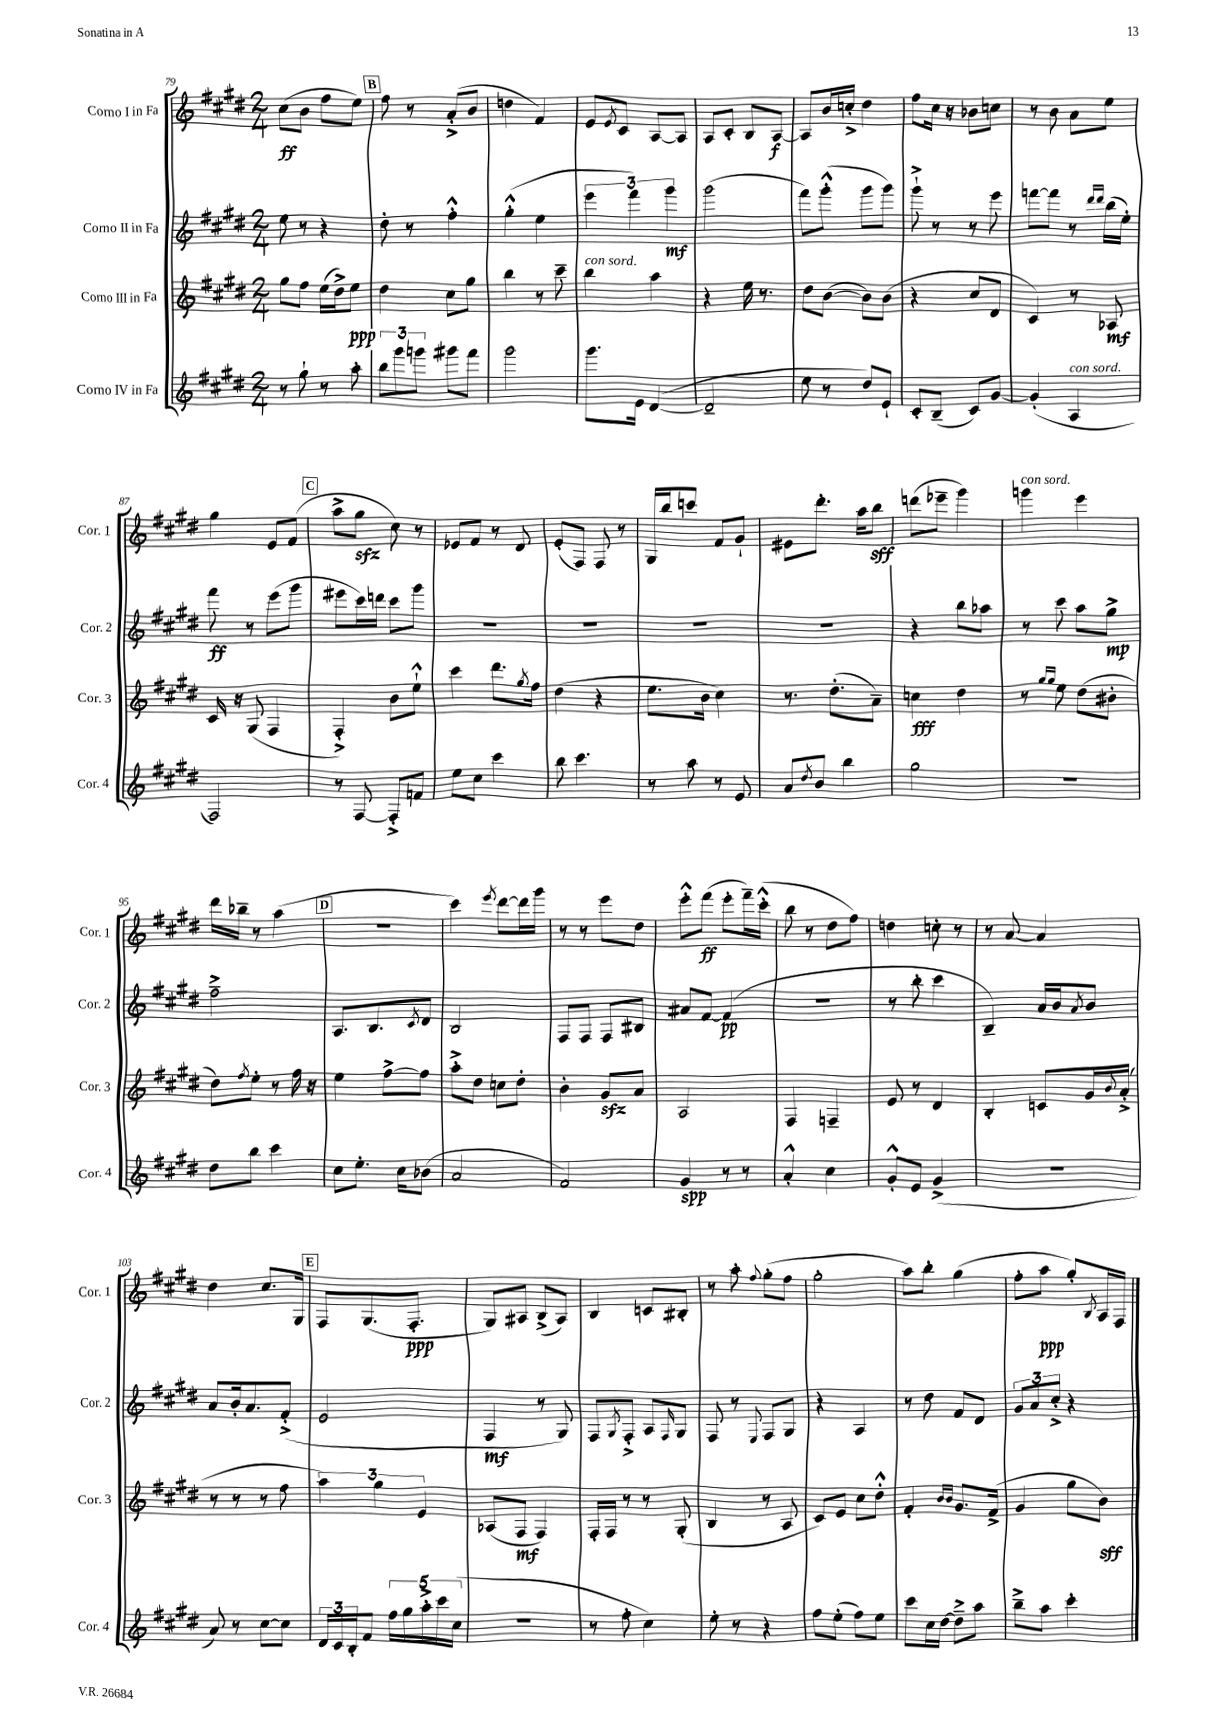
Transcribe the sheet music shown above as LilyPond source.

<<
\new StaffGroup <<
\new Staff = "s0" \with { instrumentName = "Corno I in Fa" shortInstrumentName = "Cor. 1" } {
    \clef treble \key e \major \numericTimeSignature \time 2/4
    cis''8\ff( b'8 fis''8 e''8) |
    \mark \markup { \box "B" } fis''8 r8 a'8-.->( b'8 |
    d''4 fis'4) |
    e'8 \acciaccatura { e'8 } cis'8 a8~ a8 |
    a8 cis'8-. b8 a8~\f |
    a8 b'16 c''16-.-> dis''4 |
    fis''8 cis''16 r16 bes'8 c''8 |
    r8 b'8 a'8 e''8 |
    gis''4 e'8 fis'8( |
    \mark \markup { \box "C" } a''8-> gis''8\sfz cis''8) r8 |
    ees'8 fis'8 r8 dis'8 |
    e'8-.( fis8) fis8 r8 |
    gis16 b''16 c'''8 fis'8 gis'8-! |
    eis'8 dis'''8.-. a''16 b''8\sff |
    d'''8( ees'''8-- gis'''4) |
    g'''4^\markup { \italic "con sord." } e'''4 |
    dis'''16 bes''16-- r8 a''4( |
    \mark \markup { \box "D" } R2 |
    cis'''4) \acciaccatura { e'''8 } dis'''8~ dis'''16 gis'''16 |
    r8 r8 e'''8 dis''8 |
    e'''8-.-^ fis'''8\ff( e'''8-. fis'''16--) cis'''16-.-^( |
    b''8 r8 dis''8 fis''8) |
    d''4 c''8-. r8 |
    r8 a'8~ a'4 |
    dis''4 cis''8. gis16 |
    \mark \markup { \box "E" } fis8 gis8.( fis8.-.\ppp |
    gis8) ais8 b8->( ais8) |
    b4 c'8 bis8-. |
    r8 a''8-. \appoggiatura { fis''8 } gis''8-.( fis''8 |
    gis''2-. |
    a''8) b''8-. gis''4( |
    fis''8-. a''8\ppp gis''8-.) \acciaccatura { b8 } a16 fis16 \bar "|." |
}
\new Staff = "s1" \with { instrumentName = "Corno II in Fa" shortInstrumentName = "Cor. 2" } {
    \clef treble \key e \major \numericTimeSignature \time 2/4
    e''8 r8 r4 |
    \mark \markup { \box "B" } dis''8-. r8 fis''4-.-^ |
    gis''4-.-^( e''4 |
    \tuplet 3/2 { e'''4 fis'''4) gis'''4\mf } |
    gis'''2( |
    fis'''8) gis'''8-.-^( gis'''8 gis'''8) |
    gis'''8-!-> r8 r8 e'''8 |
    f'''8~ f'''8 r8 \grace { dis'''16 dis'''16 } b''16( e''16-.) |
    fis'''8\ff r8 e'''8( gis'''8 |
    \mark \markup { \box "C" } eis'''8 cis'''16) d'''16 cis'''8 gis'''8 |
    R2 |
    R2 |
    R2 |
    R2 |
    r4 b''8 aes''8 |
    r8 cis'''8 a''8 gis''8->\mp |
    fis''2---> |
    \mark \markup { \box "D" } a8. b8. \acciaccatura { cis'8 } dis'8 |
    b2 |
    fis8 fis8 fis8 bis8 |
    ais'8 fis'8~ fis'4\pp( |
    R2 |
    r8 b''8-. cis'''4 |
    b4--) a'16 b'16 \acciaccatura { a'8 } b'8 |
    a'8 b'16-. a'8. fis'8-.->( |
    \mark \markup { \box "E" } e'2 |
    fis4\mf r8 gis8) |
    fis8 \acciaccatura { gis8 } fis8-.-> a8 \grace { fis16 } gis8 |
    fis8 r8 \appoggiatura { e8 } fis8 gis8 |
    r4 a4 |
    r8 dis''8 fis'8 dis'8 |
    \tuplet 3/2 { gis'8 a'8 cis''8-.-> } r4 \bar "|." |
}
\new Staff = "s2" \with { instrumentName = "Corno III in Fa" shortInstrumentName = "Cor. 3" } {
    \clef treble \key e \major \numericTimeSignature \time 2/4
    gis''8 fis''8 e''16( dis''16->) e''8\ppp |
    \mark \markup { \box "B" } dis''4 cis''8 gis''8 |
    b''4 r8 cis'''8-- |
    b''4^\markup { \italic "con sord." } a''4 |
    r4 e''16 r8. |
    dis''8 b'8~( b'8) b'8( |
    r4 cis''8 dis'8 |
    cis'4) r8 aes8\mf |
    cis'16 r16 gis8( fis4 |
    \mark \markup { \box "C" } fis4-.->) b'8 e''8-!-^ |
    cis'''4 dis'''8. \acciaccatura { gis''8 } fis''16 |
    dis''4( r4 |
    e''8. b'16 cis''4) |
    r8. dis''8.-.( a'8--) |
    c''4\fff dis''4 |
    r8 \grace { gis''16 gis''16 } e''8 dis''8( bis'8-. |
    dis''8) \acciaccatura { fis''8 } e''8-. r8 fis''16 r16 |
    \mark \markup { \box "D" } e''4 fis''8~-> fis''8 |
    a''8-.-> dis''8 c''8 dis''8-. |
    b'4-. gis'8\sfz a'8 |
    a2 |
    fis4 f4-- |
    e'8 r8 dis'4 |
    b4-. c'8 gis'16 \appoggiatura { b'8 } a'16-.->( |
    r8 r8 r8 fis''8 |
    \mark \markup { \box "E" } \tuplet 3/2 { a''4) gis''4 e'4 } |
    aes8( fis8\mf fis4) |
    fis16-. fis16 r8 r8 gis8-.( |
    b4 r8 a8 |
    cis'8) e'8 cis''8 dis''8-.-^ |
    fis'4-. \grace { b'16 b'16 } gis'8. fis'16->( |
    gis'4 gis''8 b'8\sff) \bar "|." |
}
\new Staff = "s3" \with { instrumentName = "Corno IV in Fa" shortInstrumentName = "Cor. 4" } {
    \clef treble \key e \major \numericTimeSignature \time 2/4
    r8 gis''8-! r8 a''8-. |
    \mark \markup { \box "B" } \tuplet 3/2 { b''8 gis'''8 g'''8 } gis'''8 fis'''8 |
    gis'''2 |
    gis'''8. e'16 dis'4~( |
    dis'2-- |
    e''8 r8 dis''8) e'8-! |
    cis'8-. b8--( cis'8) gis'8~ |
    gis'4-.( a4^\markup { \italic "con sord." } |
    fis2) |
    \mark \markup { \box "C" } r8 fis8~ fis8-.-> f'8 |
    e''8 cis''8 cis'''4 |
    b''8 cis'''4. |
    r8 a''8 r8 e'8 |
    a'8 \acciaccatura { dis''8 } b'8 b''4 |
    gis''2 |
    R2 |
    dis''8 b''8 cis'''4 |
    \mark \markup { \box "D" } cis''8 e''8.-. cis''16 bes'8( |
    a'2 |
    fis'2) |
    gis'4\spp r8 r8 |
    a'4-.-^ cis''4 |
    gis'8-.-^ e'8 gis'4->( |
    r2 |
    a'8) r8 cis''8~ cis''8 |
    \mark \markup { \box "E" } \tuplet 3/2 { dis'16 cis'16 b16-. } fis'8 \tuplet 5/4 { fis''16 gis''16 a''16-.-> cis'''16 cis''16( } |
    R2 |
    r8 fis''8-. cis''4) |
    e''8-. r8 r4 |
    fis''8 e''8-.( fis''8) e''8 |
    cis'''8 cis''16 dis''16~ dis''8---> a''8 |
    b''8---> a''8 cis'''4-. \bar "|." |
}
>>
>>
\layout { \context { \Score currentBarNumber = #79 } }
